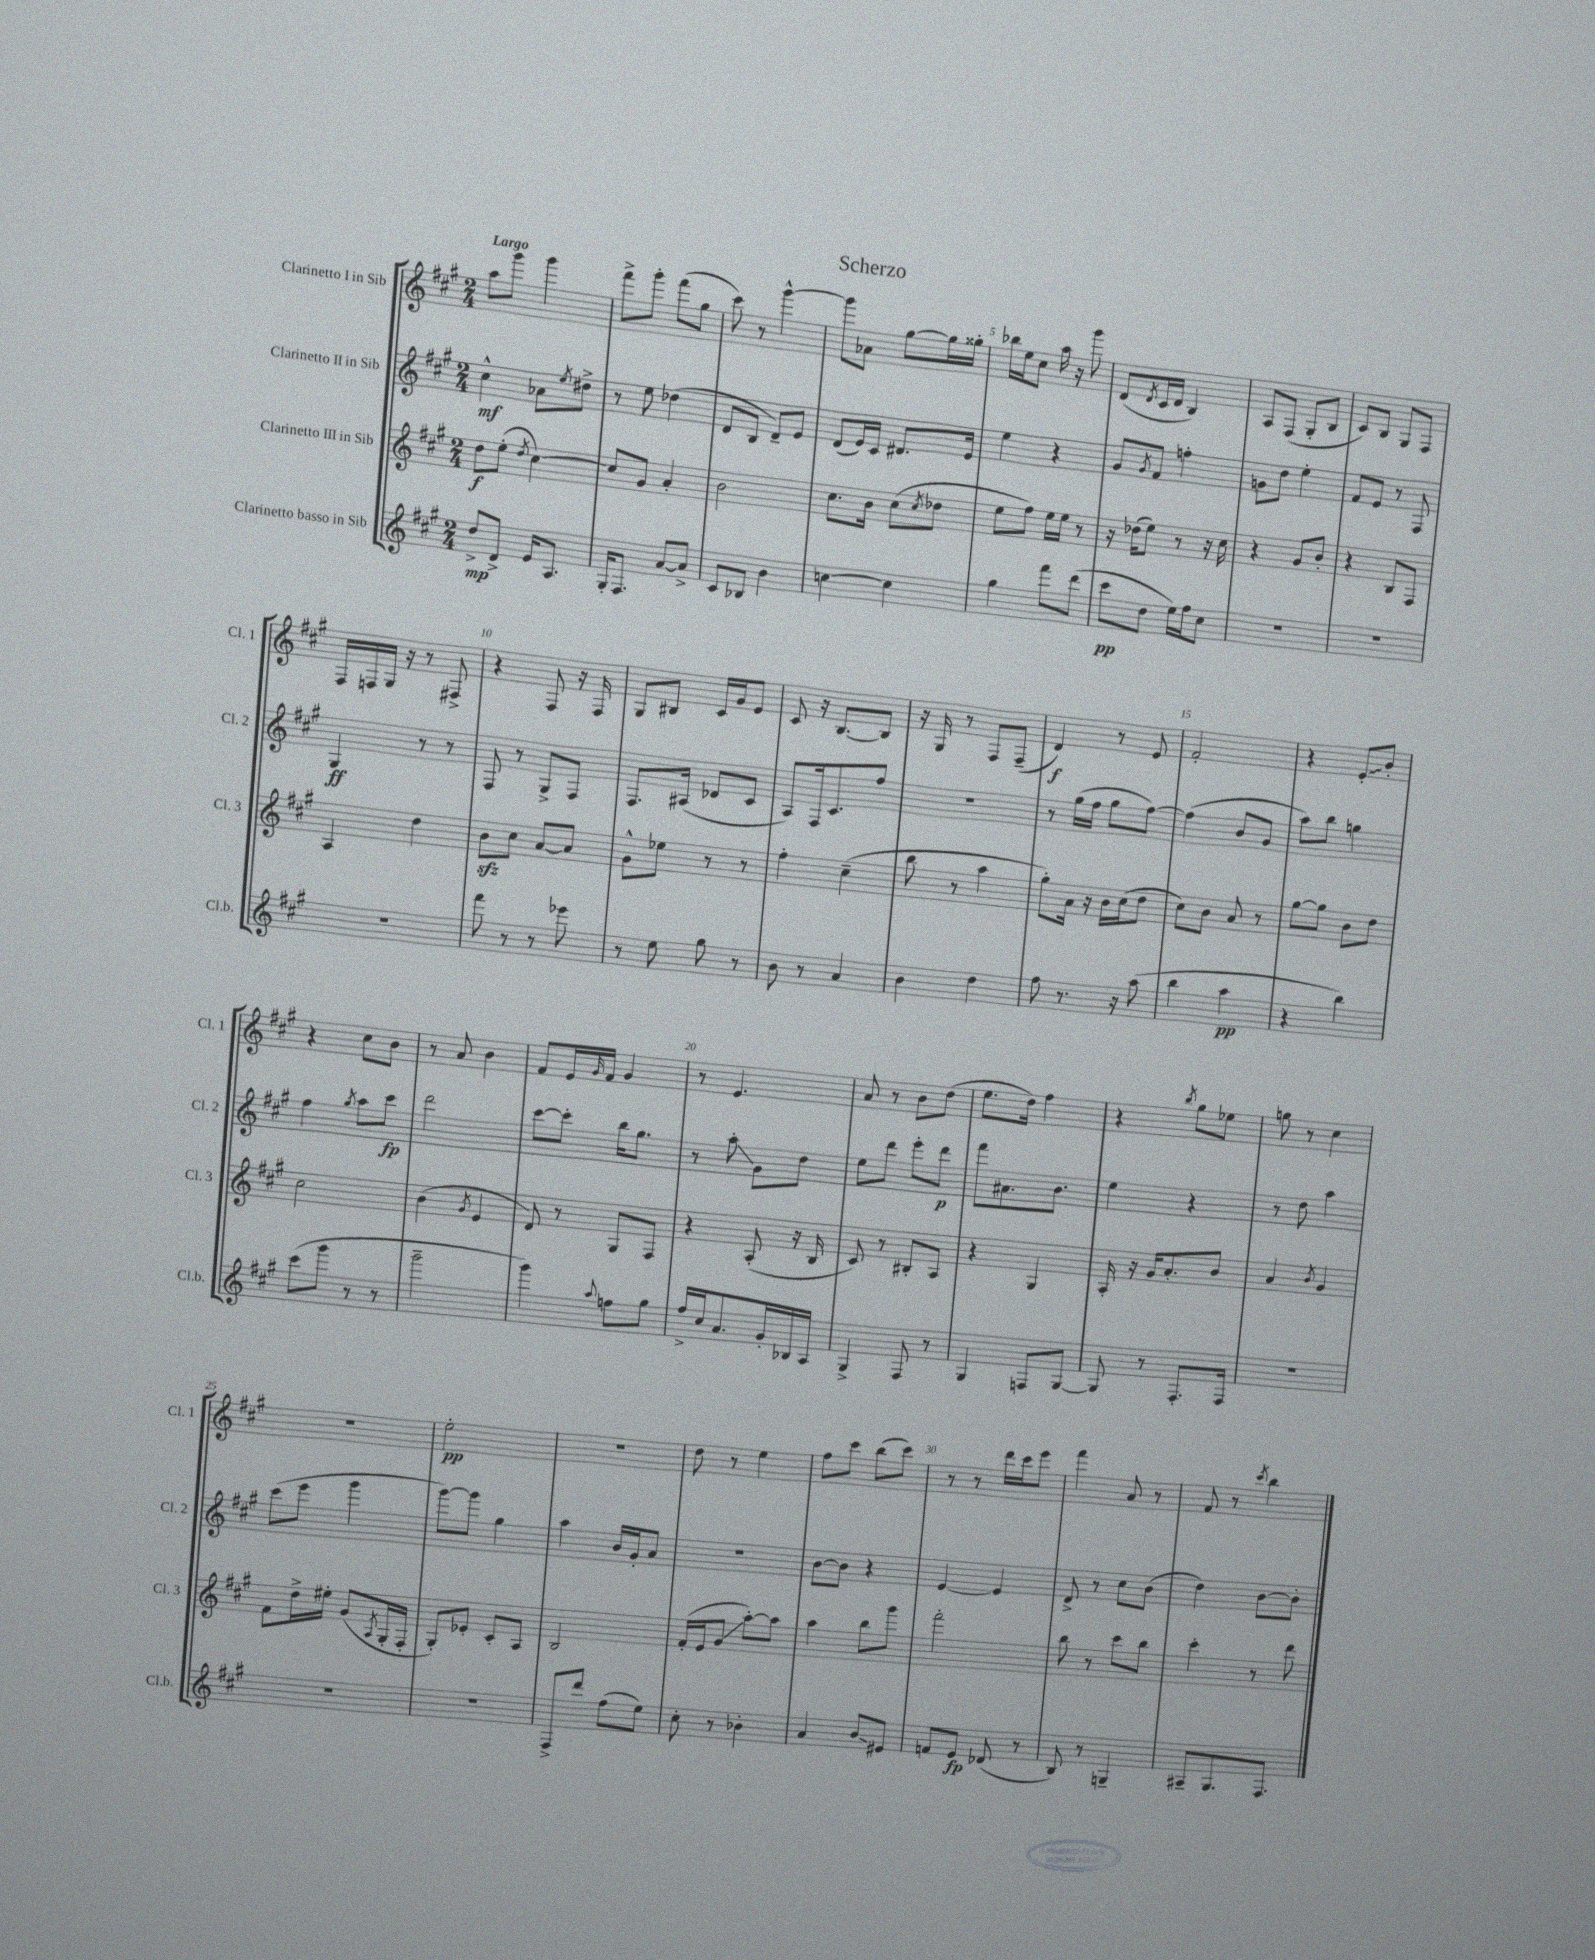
\header { title = "Scherzo" }
<<
\new StaffGroup <<
\new Staff = "s0" \with { instrumentName = "Clarinetto I in Sib" shortInstrumentName = "Cl. 1" } {
    \clef treble \key a \major \numericTimeSignature \time 2/4 \tempo "Largo"
    a''8 gis'''8 gis'''4 |
    fis'''8-> gis'''8-. fis'''8( gis''8 |
    cis'''8) r8 gis'''4~-^ |
    gis'''8 aes'8 gis''8~ gis''16 gisis''16-. |
    bes''16 e''16 cis''8 a''16 r16 gis'''8 |
    d'8( \acciaccatura { d'8 } cis'16 d'16 b4) |
    a8 fis8( gis8-. b8 |
    cis'8) b8 gis8 fis8 |
    fis16 f16 gis16 r16 r8 fis8-> |
    r4 fis8 r16 fis16 |
    gis8 bis8 cis'16 gis'16 e'8 |
    cis'8 r16 b8.~ b8 |
    r16 gis16 r8 fis8 fis8--( |
    d'4\f) r8 e'8 |
    fis'2-. |
    r4 \once \override Glissando.style = #'zigzag e'8-.\glissando b'8-. |
    r4 cis''8 b'8 |
    r8 a'8 b'4 |
    fis'8 e'16 \grace { gis'16 } fis'16 gis'4 |
    r8 e'4. |
    a'8 r8 b'8 d''8( |
    e''8. d''16) fis''4 |
    r4 \acciaccatura { b''8 } gis''8 ees''8 |
    g''8 r8 cis''4 |
    R2 |
    e''2-.\pp |
    r2 |
    d''8 r8 e''4 |
    fis''8 cis'''8 b''8( cis'''8) |
    r8 r8 d'''16 cis'''16 e'''8 |
    fis'''4 a'8 r8 |
    fis'8 r8 \acciaccatura { cis'''8 } b''4 \bar "|." |
}
\new Staff = "s1" \with { instrumentName = "Clarinetto II in Sib" shortInstrumentName = "Cl. 2" } {
    \clef treble \key a \major \numericTimeSignature \time 2/4
    cis''4-^\mf aes'8 \acciaccatura { e''8 } dis''8-> |
    r8 e''8 des''4( |
    d'8 b8 d'8--) e'8 |
    d'8( e'16) cis'16 dis'8. e'16 |
    e''4 r4 |
    gis'8 \acciaccatura { gis'8 } fis'8 f''4-. |
    g'8 d''8 e''4-. |
    fis'8 e'8 r8 fis8 |
    gis4\ff r8 r8 |
    fis8 r8 gis8-> fis8 |
    fis8. ais16( des'8 cis'8 |
    a8) fis16 cis'8. fis''8 |
    R2 |
    r8 gis''16( fis''16 gis''8 fis''8~) |
    fis''4( b'8 gis'8 |
    a''8) b''8 g''4 |
    fis''4 \acciaccatura { gis''8 } a''8 cis'''8\fp |
    d'''2 |
    cis'''8~ cis'''8-. b''16 gis''8. |
    r8 a''8-.\glissando gis'8 d''8 |
    e''8 d'''8 e'''8-. d'''8\p |
    fis'''8 ais'8. b'8. |
    e''4 r4 |
    r8 d''8 a''4 |
    cis'''8( e'''8 gis'''4 |
    gis'''8~) gis'''8 gis''4 |
    a''4 b'16 gis'16-. a'8 |
    R2 |
    b'8~ b'8 r4 |
    e'4~ e'4 |
    d'8-> r8 cis''8 b'8( |
    d''4) b'8~ b'8-. \bar "|." |
}
\new Staff = "s2" \with { instrumentName = "Clarinetto III in Sib" shortInstrumentName = "Cl. 3" } {
    \clef treble \key a \major \numericTimeSignature \time 2/4
    d''8\f e''8-.( \acciaccatura { d''8 } cis''4~) |
    cis''8 gis'8 a'4-. |
    b'2 |
    cis''8. b'16 cis''8( \acciaccatura { cis''8 } des''8 |
    e''8 fis''8) e''16 e''16 r8 |
    r16 des''16( e''8) r8 r16 cis''16 |
    r4 gis'8 b'8-. |
    r4 b8 fis8 |
    a4 d''4 |
    b'8\sfz cis''8 a'8~ a'8 |
    gis'8-^ ees''8 r8 r8 |
    fis''4-. cis''4--( |
    b''8 r8 a''4 |
    gis''8-.) a'16 r16 b'16 cis''16( d''8 |
    cis''8) b'8 a'8 r8 |
    gis''8~ gis''8 b'8 d''8 |
    cis''2 |
    b'4( \acciaccatura { gis'8 } e'4 |
    d'8) r8 gis8 fis8 |
    r4 a8-.( r16 b16 |
    cis'8) r8 bis8-. a8 |
    r4 gis4 |
    a16-. r16 gis'16 a'8.-. b'8 |
    a'4 \acciaccatura { b'8 } gis'4 |
    fis'8 d''16-> eis''16-. gis'8( \acciaccatura { a8 } gis16-. fis16-. |
    gis8-.) ees'8-. cis'8-. a8 |
    b2 |
    fis'16-.( e'16 gis'8\glissando a''8~-.) a''8 |
    a''4 b''8 gis'''8 |
    fis'''2-. |
    b''8 r8 cis'''8 b''8 |
    cis'''4-. r8 d'''8 \bar "|." |
}
\new Staff = "s3" \with { instrumentName = "Clarinetto basso in Sib" shortInstrumentName = "Cl.b." } {
    \clef treble \key a \major \numericTimeSignature \time 2/4
    d''8->\mp d'8-> e'16 a8. |
    gis16-. fis8. a'8~ a'8-> |
    cis'8 bes8 b'4 |
    c''4~ c''4 |
    gis''4 fis'''8 d'''8( |
    cis'''8\pp d''8 e''16) fis''16 cis''8 |
    R2 |
    R2 |
    R2 |
    fis'''8 r8 r8 ees'''8 |
    r8 e''8 gis''8 r8 |
    b'8 r8 a'4 |
    b'4 d''4 |
    fis''8 r8. r16 a''8( |
    b''4 a''4\pp |
    r4 b''4) |
    cis'''8( gis'''8 r8 r8 |
    gis'''2-- |
    gis'''4) \appoggiatura { a''8 } f''8 gis''8 |
    fis''16-> cis''16 a'8. gis'16-. bes16 a16 |
    gis4-> fis8 r8 |
    gis4 f8 gis8~ |
    gis8 r8 fis8.-. fis16 |
    R2 |
    R2 |
    R2 |
    fis8-> d'''8 fis''8( e''8) |
    cis''8-. r8 bes'4-. |
    a'4 b'8\glissando eis'8 |
    f'8 e'8\fp des'8( r8 |
    b8) r8 g4-- |
    ais8-- gis8. fis8. \bar "|." |
}
>>
>>
\layout { \context { \Score \override BarNumber.break-visibility = ##(#f #t #t) barNumberVisibility = #(every-nth-bar-number-visible 5) } }
